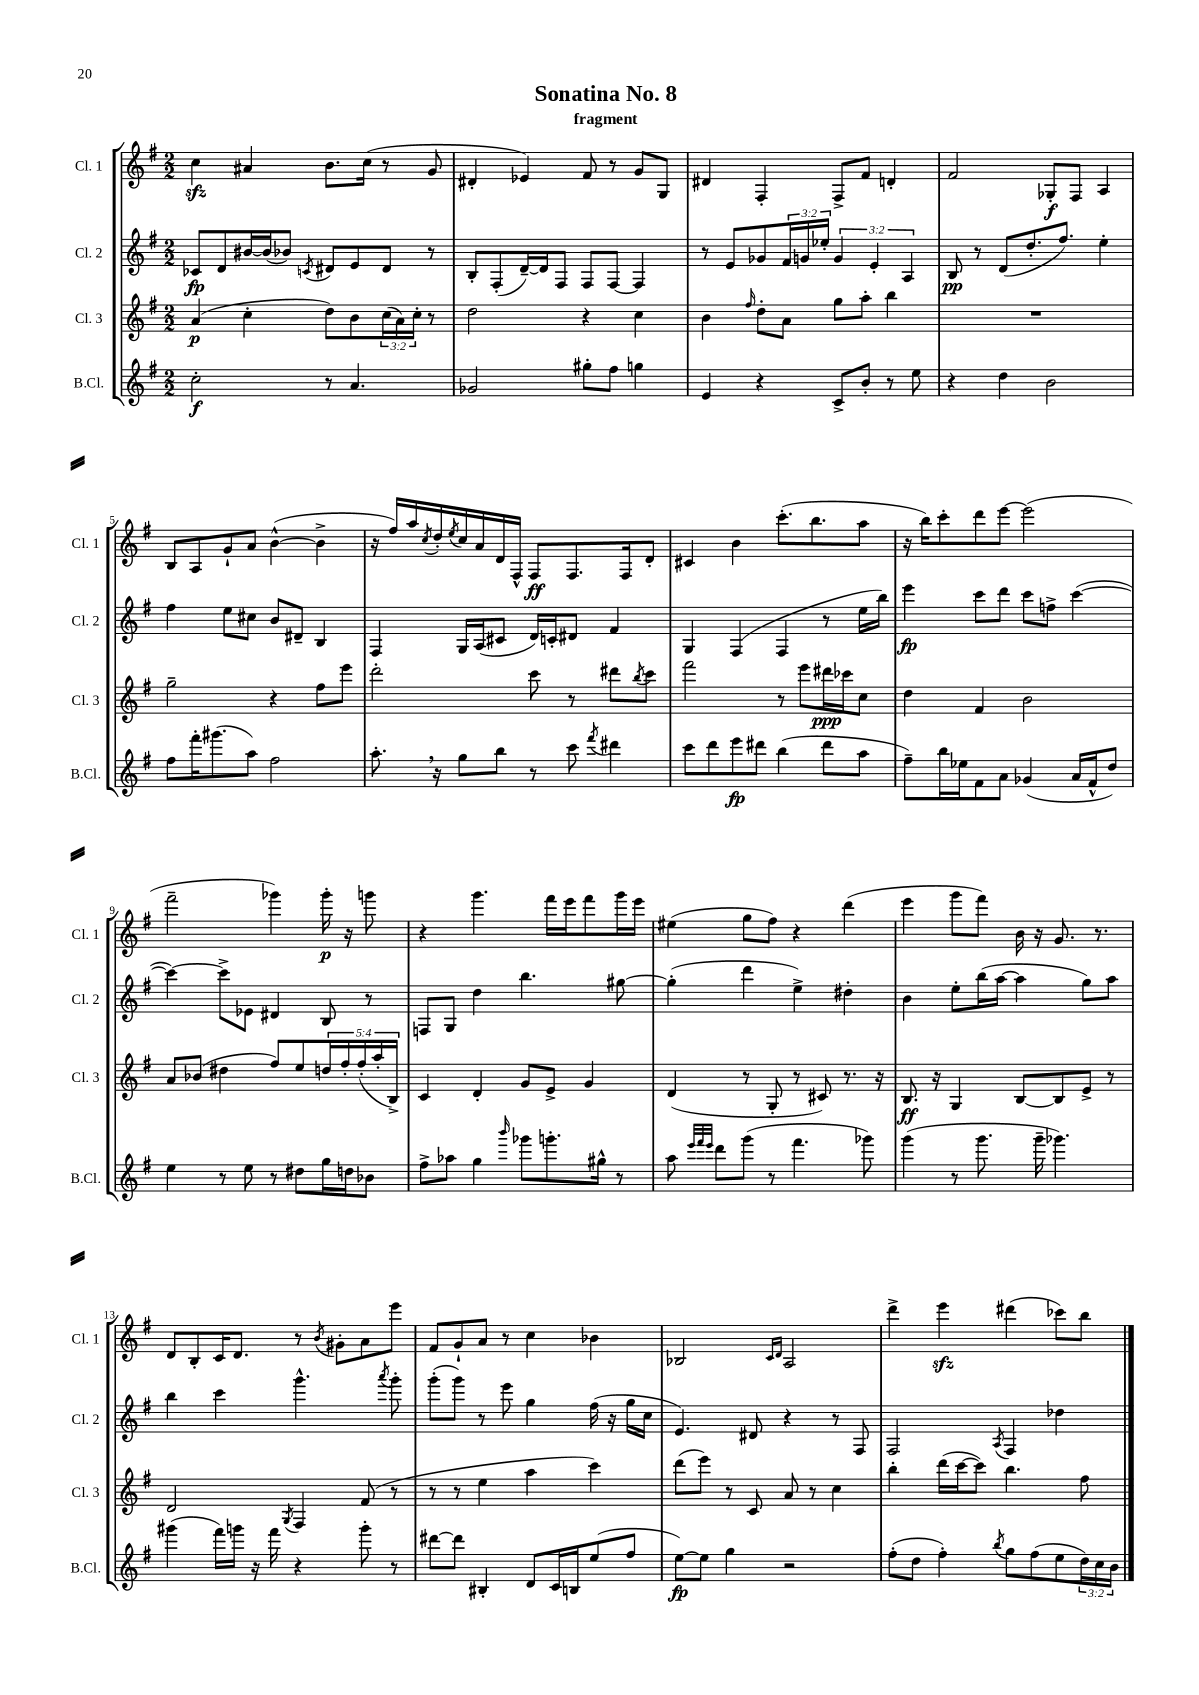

**kern	**kern	**kern	**kern
*staff4	*staff3	*staff2	*staff1
*clefG2	*clefG2	*clefG2	*clefG2
*k[f#]	*k[f#]	*k[f#]	*k[f#]
*M2/2	*M2/2	*M2/2	*M2/2
2cc'\	(4a/	8c-/L	4cc\
.	.	8d/	.
.	4cc'\	[16b#/L	4a#/
.	.	(16b#/]J	.
.	.	8b-/J)	.
.	.	8qc/	.
8r	8dd\L)	8d#/L	8.b\L
4.a/	8b\	8e/	.
.	.	.	(16cc\Jk
.	(24cc\L	8d#/J	8r
.	24a\)	.	.
.	24cc'\JJ	.	.
.	8r	8r	8g/
=	=	=	=
2g-/	2dd\	8B'/L	4d#'/
.	.	(8F#'/	.
.	.	[16d~/L)	4e-/)
.	.	16d/]J	.
.	.	8F#/J	.
8gg#'\L	4r	8F#/L	8f#/
8ff#\J	.	[8F#/J	8r
4gg\	4cc\	4F#/]	8g/L
.	.	.	8G/J
=	=	=	=
4e/	4b\	8r	4d#/
.	.	8e/L	.
.	16qqff#/	.	.
4r	8dd'\L	8g-/	4F#'/
.	8a\J	24f#/L	.
.	.	24g/	.
.	.	24ee-'/JJ	.
8c^/L	8gg\L	6g/	8F#^/L
8b'/J	8aa'\J	.	8f#/J
.	.	6e'/	.
8r	4bb\	.	4d'/
.	.	6A/	.
8ee\	.	.	.
=	=	=	=
4r	1r	8B/	2f#/
.	.	8r	.
4dd\	.	(8d/L	.
.	.	8.dd'/	.
2b\	.	.	8G-'/L
.	.	8.ff#/J)	.
.	.	.	8F#/J
.	.	4ee'\	4A/
=	=	=	=
8ff#\L	2gg~\	4ff#\	8B/L
16fff#'\K	.	.	8A/
(8.ggg#\	.	.	.
.	.	8ee\L	8g`/
8aa\J)	.	8cc#\J	8a/J
2ff#\	4r	8b/L	([4b^^\
.	.	8d#~/J	.
.	8ff#\L	4B/	4b^\]
.	8eee\J	.	.
=	=	=	=
8.aa'\	2ddd'\	4F#/	16r
.	.	.	16ff#/LL)
.	.	.	16aa/
.	.	.	8qcc/
16r	.	.	16dd'/
.	.	.	8qee/
8gg\L	.	16G/LL	16cc/
.	.	(16A/J	16a/
8bb\J	.	8c#/J	16d/
.	.	.	16F#^^/JJ
8r	8ccc\	16d/LL)	8F#/L
.	.	16c'/J	.
8ccc\	8r	8d#/J	8.F#/
8qfff#/	.	.	.
4ddd#\	8ddd#\L	4f#/	.
.	.	.	16F#/k
.	8qbb/	.	.
.	8ccc\J	.	8d'/J
=	=	=	=
8ccc\L	2fff#\	4G/	4c#/
8ddd\	.	.	.
8eee\	.	(4F#/	4b\
8ddd#\J	.	.	.
(4bb\	8r	4F#/	(8.ccc'\L
.	8eee\L	.	.
.	.	.	8.bb\
8ddd#\L	16ddd#\L	8r	.
.	16ccc-\J	.	.
8aa\J	8cc\J	16ee\LL	8aa\J
.	.	16bb\JJ)	.
=	=	=	=
8ff#~\L)	4dd\	4eee\	16r
.	.	.	16bb\LK)
16bb\L	.	.	8ccc'\
16ee-\J	.	.	.
8f#\	4f#/	8ccc\L	8ddd\
8a\J	.	8ddd\J	[8eee\J
(4g-/	2b\	8ccc\L	(2eee\]
.	.	8ff^\J	.
16a/LL	.	([4ccc\	.
16f#^^/J	.	.	.
8dd/J)	.	.	.
=	=	=	=
4ee\	8a/L	4ccc\_)	2fff#~\
.	(8b-/J	.	.
8r	4dd#\	8ccc^\]L	.
8ee\	.	8e-\J	.
8r	8ff#/L)	4d#/	4ggg-\)
8dd#\L	8ee/	.	.
16gg\L	20dd/L	8B/	16ggg-'\
.	20ff#'/	.	.
16dd\J	.	.	16r
.	(20ff#'/	.	.
8b-\J	.	8r	8ggg\
.	20aa'/	.	.
.	20B^/JJ)	.	.
=	=	=	=
8ff#^\L	4c/	8F/L	4r
8aa-\J	.	8G/J	.
4gg\	4d'/	4dd\	4.ggg\
16qqbbb/	.	.	.
8ggg-\L	8g/L	4.bb\	.
8.ggg'\	8e^/J	.	16fff#\LL
.	.	.	16eee\J
.	4g/	.	8fff#\
16gg#^^\Jk	.	.	.
8r	.	[8gg#\	16ggg\L
.	.	.	16eee\JJ
=	=	=	=
8aa\	(4d/	(4gg#'\]	(4ee#\
32qqeee/LLL	.	.	.
32qqfff#/	.	.	.
32qqeee/JJJ	.	.	.
8ddd\L	.	.	.
(8ggg\J	8r	4ddd\	8gg\L
8r	8G'/	.	8ff#\J)
4.fff#\	8r	4ee^\)	4r
.	8c#/)	.	.
.	8.r	4dd#'\	(4ddd\
8ggg-\)	.	.	.
.	16r	.	.
=	=	=	=
(4ggg\	8.B/	4b\	4eee\
.	16r	.	.
8r	4G/	8ee'\L	8ggg\L
8.ggg\	.	(16bb\L	8fff#\J)
.	.	[16aa\JJ	.
.	[8B/L	4aa\]	16b\
16ggg~\	.	.	16r
4.ggg-\)	8B/]	.	8.g/
.	8e^/J	8gg\L)	.
.	.	.	8.r
.	8r	8aa\J	.
=	=	=	=
(4ggg#\	2d/	4bb\	8d/L
.	.	.	8B'/
16fff#\LL)	.	4ccc\	16c/K
16ggg\JJ	.	.	8.d/J
16r	.	.	.
16fff#\	.	.	.
.	8qG/	.	.
4r	4F#/	4.ggg^^\	8r
.	.	.	8qb/
.	.	.	8g#'\L
8ggg'\	(8f#/	.	8a\
.	.	8qaaa/	.
8r	8r	8ggg'\	8eee\J
=	=	=	=
[8ddd#\L	8r	(8ggg'\L	8f#/L
8ddd#\]J	8r	8ggg\J)	8g`/
4B#'/	4ee\	8r	8a/J
.	.	8eee\	8r
8d/L	4aa\	4gg\	4cc\
16c/L	.	.	.
16B/J	.	.	.
(8ee/	4ccc\)	(16ff#\	4b-\
.	.	16r	.
8ff#/J	.	16gg\LL	.
.	.	16cc\JJ	.
=	=	=	=
[8ee\L)	(8ddd\L	4.e/)	2B-/
8ee\]J	8eee\J)	.	.
4gg\	8r	.	.
.	8c/	8d#/	.
.	.	.	16qqc/LL
.	.	.	16qqd/JJ
2r	8a/	4r	2A/
.	8r	.	.
.	4cc\	8r	.
.	.	8F#/	.
=	=	=	=
(8ff#'\L	4bb'\	2F#/	4ddd^\
8dd\J	.	.	.
4ff#'\)	(16ddd\LL	.	4eee\
.	[16ccc\J	.	.
.	8ccc\]J)	.	.
8qbb/	.	8qA/	.
8gg\L	4.bb\	4F#/	(4ddd#\
(8ff#\	.	.	.
8ee\	.	4dd-\	8ccc-\L)
24dd\L)	8ff#\	.	8bb\J
24cc\	.	.	.
24b\JJ	.	.	.
==	==	==	==
*-	*-	*-	*-
